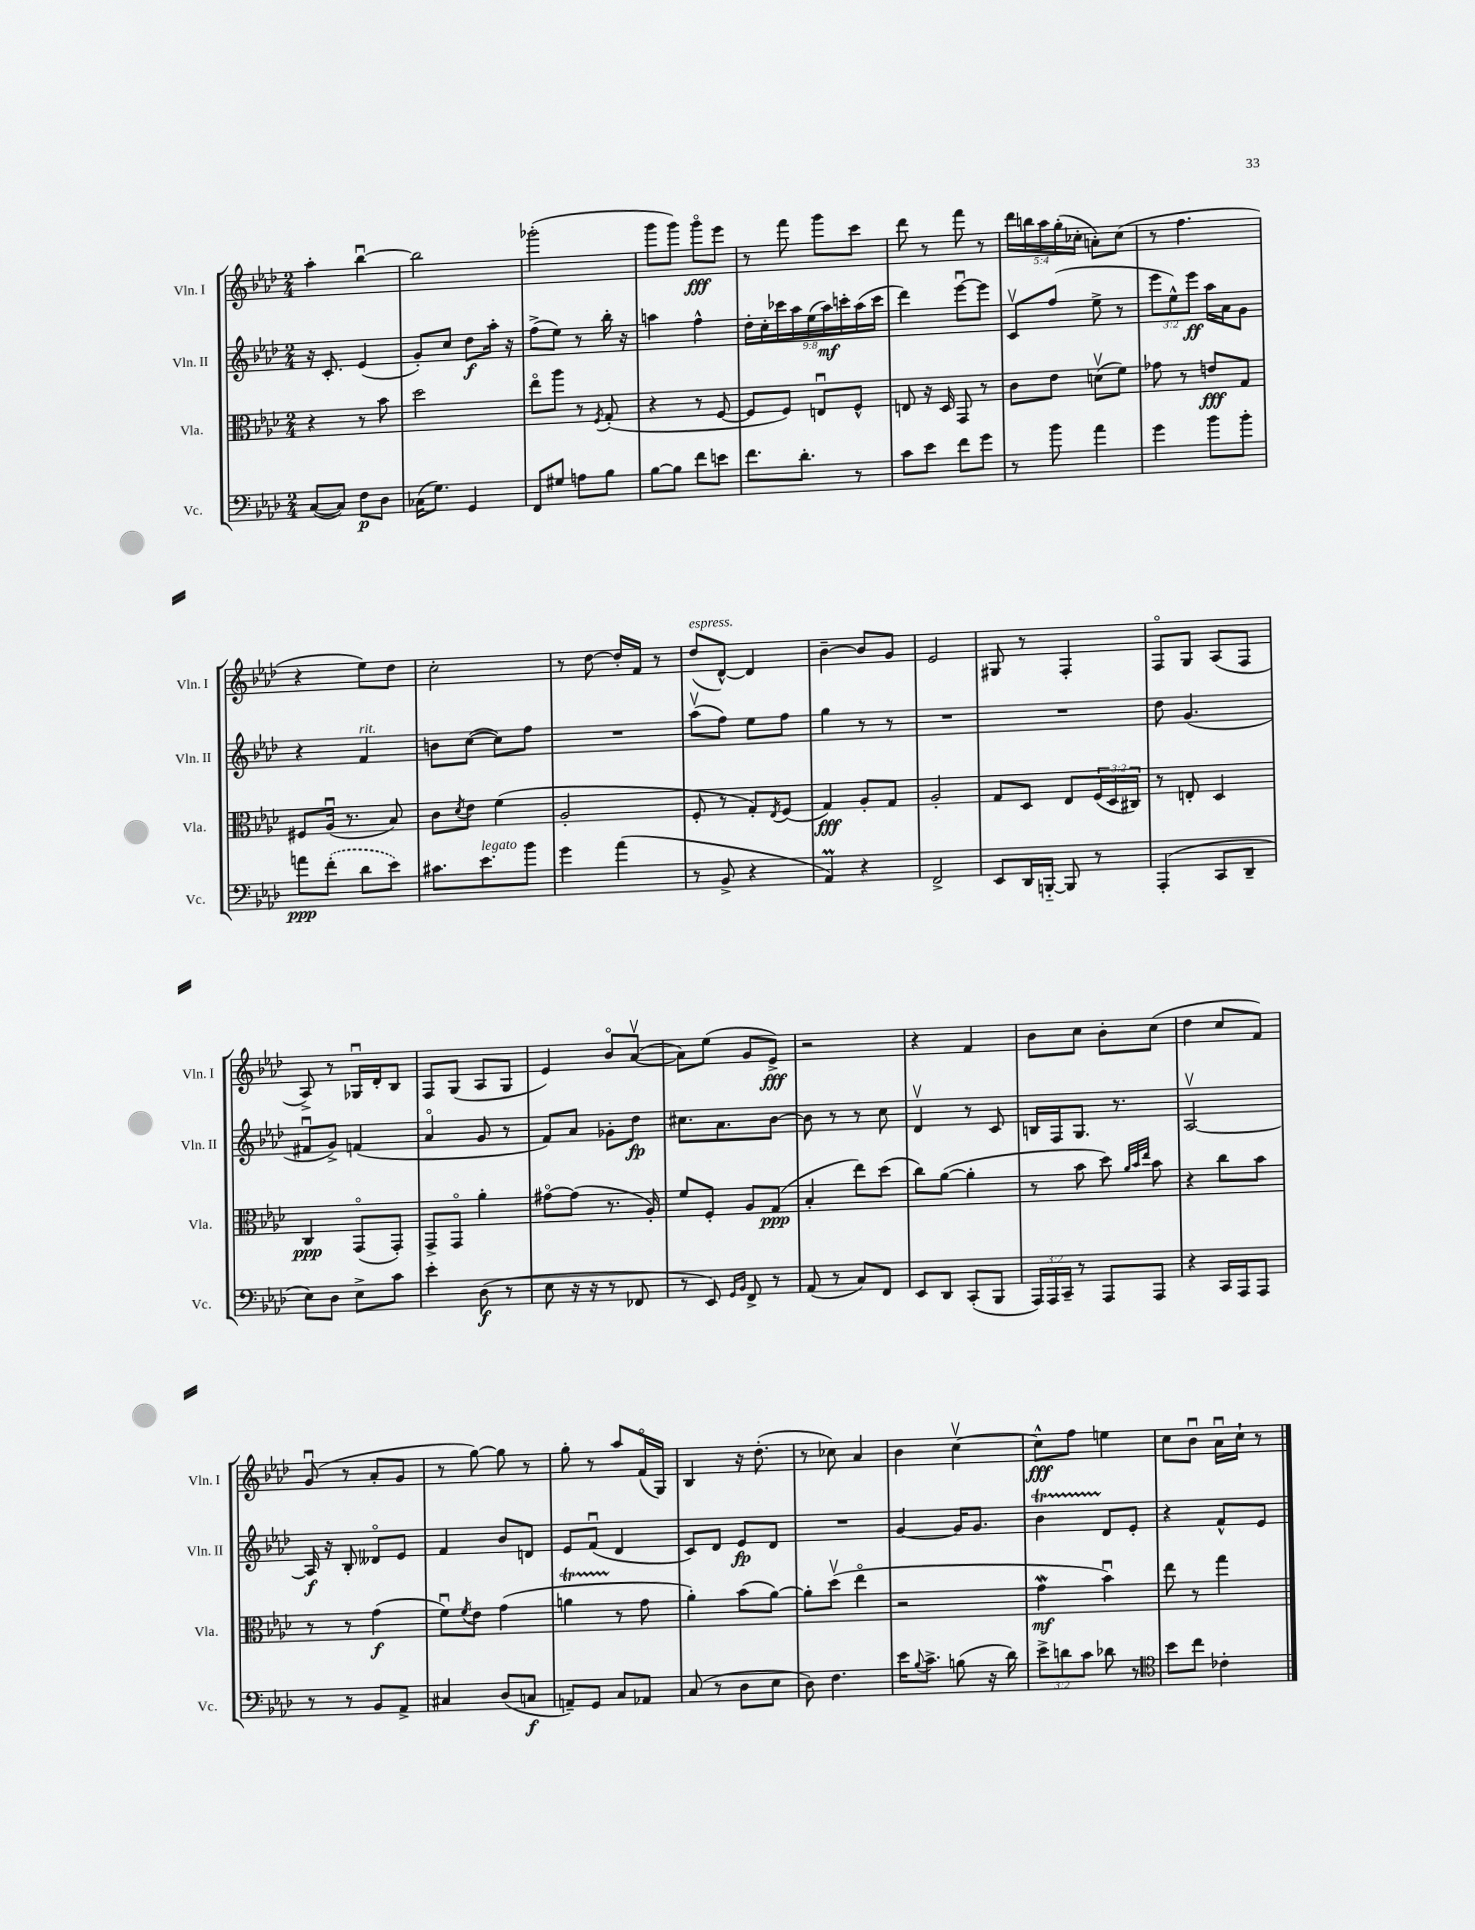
<<
\new StaffGroup <<
\new Staff = "s0" \with { instrumentName = "Vln. I" shortInstrumentName = "Vln. I" } {
    \clef treble \key aes \major \numericTimeSignature \time 2/4 \override Staff.TupletNumber.text = #tuplet-number::calc-fraction-text
    aes''4-. bes''4~\downbow |
    bes''2 |
    ges'''2-.( |
    g'''8 g'''8) g'''8\flageolet\fff ees'''8 |
    r8 f'''8 g'''8 c'''8 |
    des'''8 r8 f'''8 r8 |
    \tuplet 5/4 { des'''16 b''16 aes''16 g''16-.( ces''16-. } a'8-.) ces''8( |
    r8 f''4. |
    r4 ees''8) des''8 |
    c''2-. |
    r8 des''8~ des''16-. f'16 r8 |
    des''8^\markup { \italic "espress." }( des'8~-^) des'4 |
    bes'4~-- bes'8 g'8 |
    ees'2 |
    gis8 r8 f4-. |
    f8\flageolet g8 aes8( f8 |
    aes8->) r8 ges16\downbow des'16-. bes8 |
    f8 g8( aes8 g8 |
    ees'4) bes'8\flageolet aes'8~\upbow( |
    aes'8) ees''8( g'8 ees'8->\fff) |
    r2 |
    r4 f'4 |
    bes'8 c''8 bes'8-. c''8( |
    des''4 c''8 f'8) |
    g'8\downbow( r8 aes'8-. g'8 |
    r8 g''8~) g''8 r8 |
    g''8-. r8 aes''8 f'16\flageolet( g16) |
    bes4 r16 des''8.-.( |
    r8 ces''8) aes'4 |
    bes'4 c''4~\upbow |
    c''8-^\fff f''8 e''4 |
    c''8 bes'8\downbow aes'16\downbow c''16-! r8 \bar "|." |
}
\new Staff = "s1" \with { instrumentName = "Vln. II" shortInstrumentName = "Vln. II" } {
    \clef treble \key aes \major \numericTimeSignature \time 2/4 \override Staff.TupletNumber.text = #tuplet-number::calc-fraction-text
    r16 c'8.-. ees'4( |
    g'8-.) c''8 des''8\f aes''16-. r16 |
    f''8->( ees''8) r8 bes''16-. r16 |
    a''4 f''4-^ |
    \tuplet 9/8 { des''16-. c''16-. ces'''16 aes''16 ees''16( aes''16\mf) c'''16-. aes''16( c'''16 } |
    des'''4) ees'''8~\downbow ees'''8 |
    c'8\upbow f''8( ees''8-> r8 |
    \tuplet 3/2 { ees'''8 ees''8-^) ees'''8\ff } aes''16 aes'16 g'8 |
    r4 f'4^\markup { \italic "rit." } |
    b'8 c''8~( c''8) f''8 |
    R2 |
    aes''8\upbow( f''8) ees''8 f''8 |
    g''4 r8 r8 |
    R2 |
    R2 |
    des''8 g'4.( |
    fis'8\downbow g'8->) f'4( |
    aes'4\flageolet g'8 r8 |
    f'8) aes'8 ges'8-. des''8\fp |
    cis''8. aes'8. bes'8~ |
    bes'8 r8 r8 c''8 |
    des'4\upbow r8 c'8 |
    b16 f16 g8. r8. |
    aes2~\upbow |
    aes16\f r16 bes8-. deses'8\flageolet ees'8 |
    f'4 bes'8 d'8 |
    ees'8 f'8\downbow( des'4 |
    c'8) des'8 ees'8\fp des'8 |
    R2 |
    g'4~ g'16 g'8. |
    bes'4\startTrillSpan des'8\stopTrillSpan ees'8-. |
    r4 f'8-^ ees'8 \bar "|." |
}
\new Staff = "s2" \with { instrumentName = "Vla." shortInstrumentName = "Vla." } {
    \clef alto \key aes \major \numericTimeSignature \time 2/4 \override Staff.TupletNumber.text = #tuplet-number::calc-fraction-text
    r4 r8 bes'8 |
    des''2 |
    ees''8\flageolet aes''8 r8 \acciaccatura { f8 } g8-.( |
    r4 r8 f8~ |
    f8 f8) e8\downbow f8-^ |
    e8 r16 des16 g,8 r8 |
    c'8 ees'8 d'8\upbow( f'8) |
    ges'8 r8 e'8\fff g8 |
    fis8 aes16\downbow( r8. bes8) |
    c'8 \acciaccatura { des'8 } ees'8 f'4( |
    aes2-. |
    f8-. r8 g8-.) \acciaccatura { ees8 } f8( |
    g4\fff) aes8-. g8 |
    aes2-. |
    g8 des8 ees8 \tuplet 3/2 { f16( des16 cis16) } |
    r8 e8-. des4 |
    c4\ppp g,8\flageolet( g,8-.) |
    g,8-> g,8\flageolet aes'4-. |
    gis'8~\flageolet gis'8( r8. aes16-.) |
    f'8 f8-. aes8 g8\ppp( |
    bes4-. ees''8) des''8( |
    c''8) aes'8~( aes'4-. |
    r8 bes'8 des''8) \grace { aes'32 bes'32 ees''32 } bes'8 |
    r4 c''8 bes'8 |
    r8 r8 g'4\f( |
    f'8\downbow) \acciaccatura { f'8 } ees'8 g'4( |
    a'4\startTrillSpan r8\stopTrillSpan g'8 |
    aes'4-.) bes'8( aes'8~) |
    aes'8-. des''8\upbow( ees''4\flageolet |
    r2 |
    g'4\mordent\mf bes'4\downbow) |
    ees''8 r8 g''4 \bar "|." |
}
\new Staff = "s3" \with { instrumentName = "Vc." shortInstrumentName = "Vc." } {
    \clef bass \key aes \major \numericTimeSignature \time 2/4 \override Staff.TupletNumber.text = #tuplet-number::calc-fraction-text
    c8~( c8) f8\p des8 |
    ces16( g8.) g,4 |
    f,8 gis8 a8 bes8 |
    bes8~ bes8 f'8 e'8 |
    f'8. des'8.-. r8 |
    c'8 ees'8 f'8 g'8 |
    r8 bes'8 aes'4 |
    g'4 bes'8 bes'8-. |
    a'8\ppp \once \slurDashed f'8-.( des'8 ees'8) |
    cis'8. ees'8.^\markup { \italic "legato" } bes'8 |
    g'4 aes'4( |
    r8 bes,8-> r4 |
    aes,4\prall) r4 |
    f,2-> |
    ees,8 des,16 b,,16~-_ b,,8 r8 |
    aes,,4-.( c,8 des,8-- |
    ees8) des8 ees8-> c'8 |
    ees'4-. des8\f( r8 |
    ees8 r16 r16 r8 fes,8 |
    r8 ees,8) \grace { g,16 bes,16 } f,8-> r8 |
    aes,8( r8 c8) f,8 |
    ees,8 des,8 c,8-.( bes,,8 |
    \tuplet 3/2 { aes,,16) aes,,16 c,16-- } r8 aes,,8 aes,,8 |
    r4 c,16 aes,,16 aes,,8 |
    r8 r8 bes,8 aes,8-> |
    cis4 des8( c8\f |
    a,8--) g,8 c8 aes,8 |
    c8( r8 des8 ees8 |
    des8) f4. |
    ees'16 \appoggiatura { bes8 } c'8.-> b8( r16 des'16) |
    \tuplet 3/2 { ees'8-> d'8 c'8 } des'8 r8 |
    \clef tenor bes'8 c''8 ces'4-. \bar "|." |
}
>>
>>
\layout { \context { \Score \remove "Bar_number_engraver" } }
